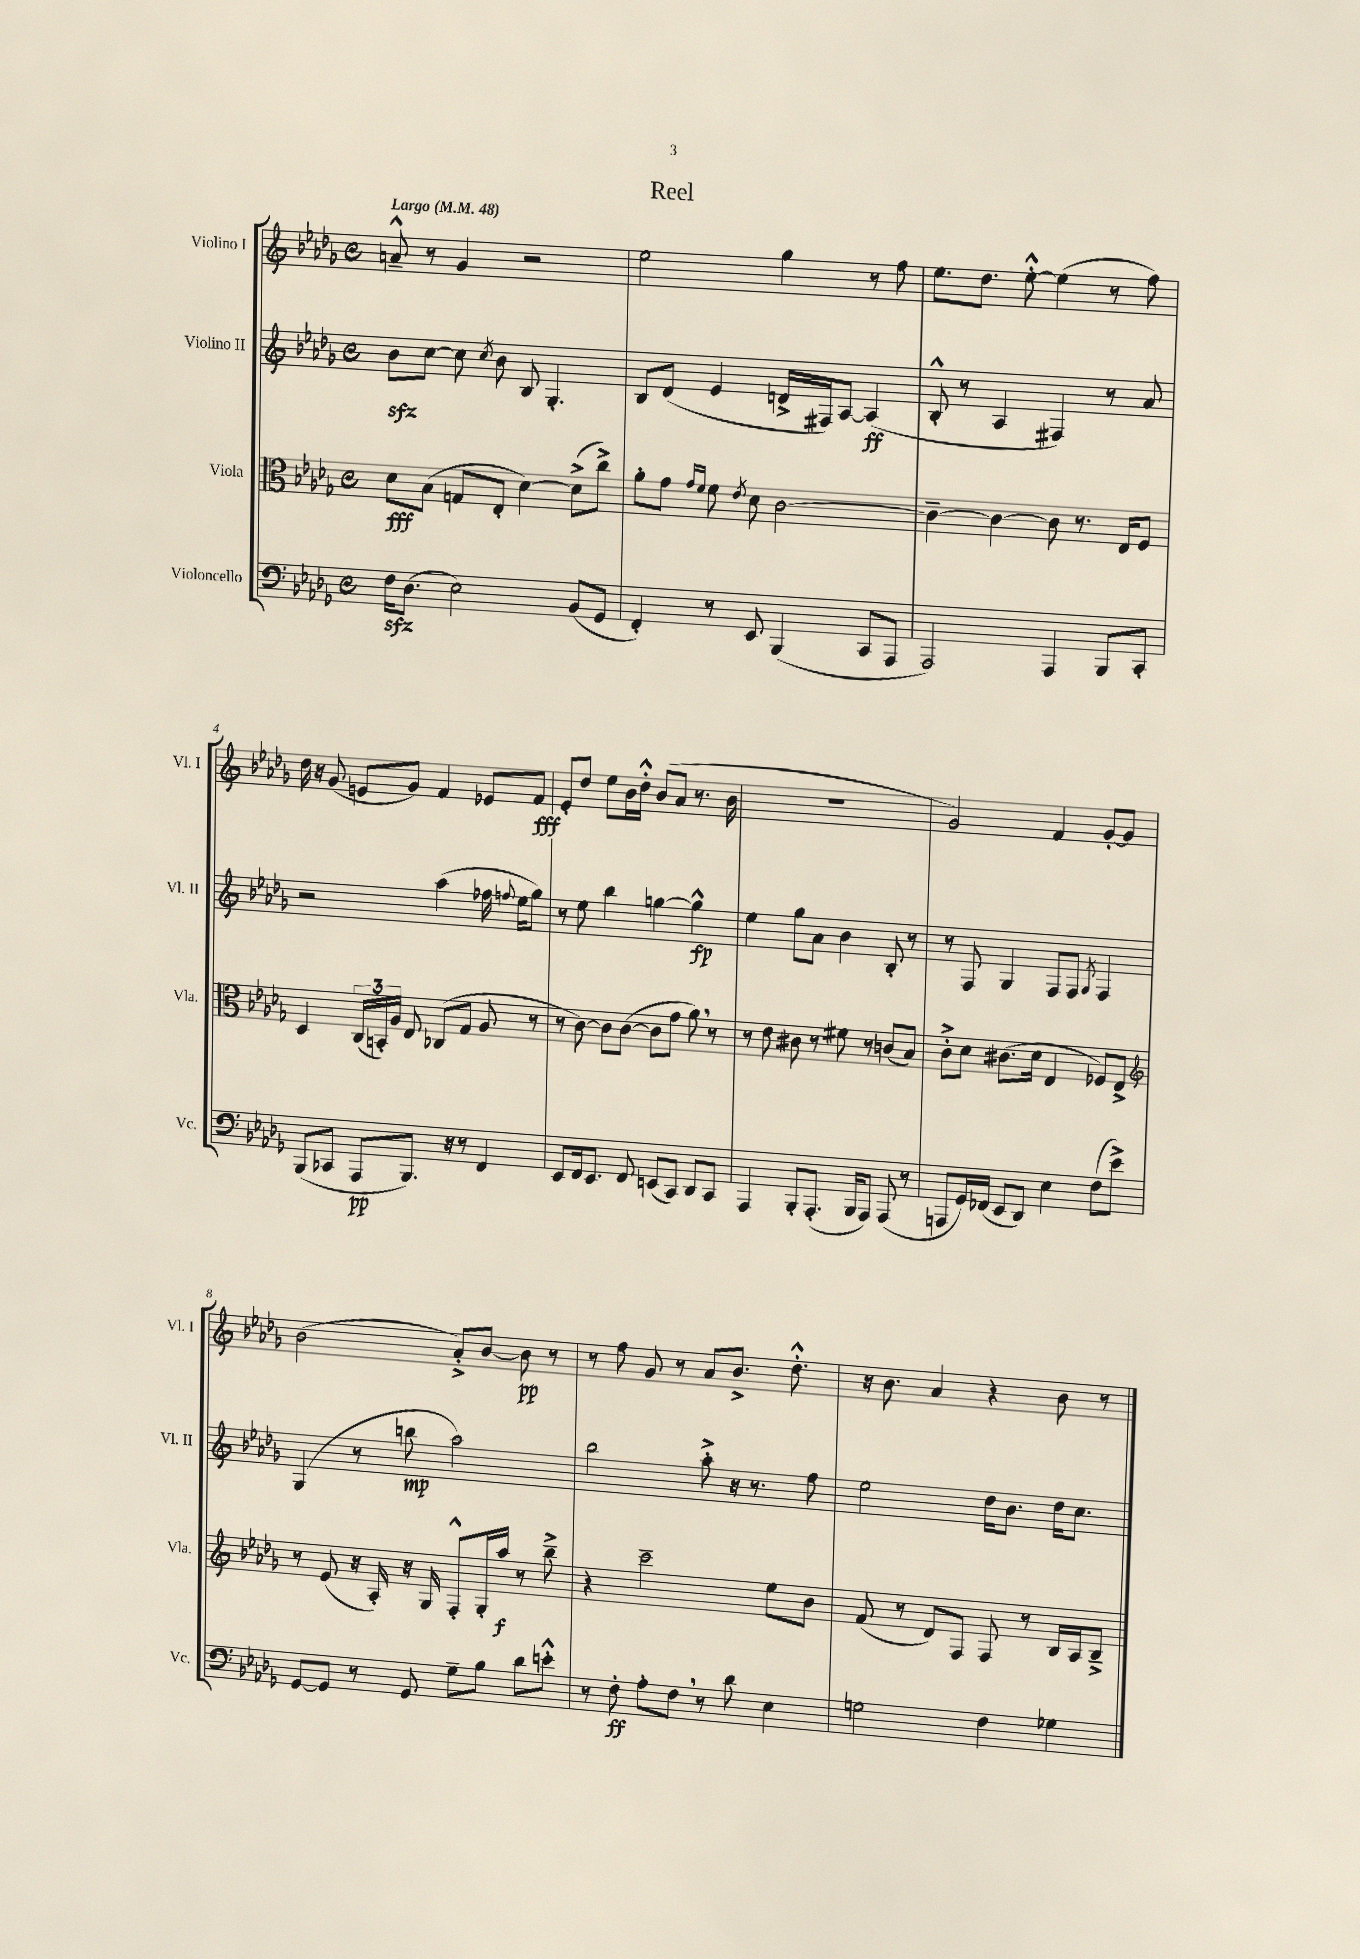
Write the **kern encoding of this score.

**kern	**kern	**kern	**kern
*staff4	*staff3	*staff2	*staff1
*clefF4	*clefC3	*clefG2	*clefG2
*k[b-e-a-d-g-]	*k[b-e-a-d-g-]	*k[b-e-a-d-g-]	*k[b-e-a-d-g-]
*M4/4	*M4/4	*M4/4	*M4/4
*met(c)	*met(c)	*met(c)	*met(c)
*MM48	*MM48	*MM48	*MM48
16F	8d-	8b-	8a~^^
(8.D-	.	.	.
.	(8B-	[8cc	8r
2E-)	8G	8cc]	4g-
.	.	8qcc	.
.	8E-'	8b-	.
.	[4d-)	8B-	2r
.	.	4.G-'	.
(8BB-	(8d-^]	.	.
8GG-	8cc^)	.	.
=	=	=	=
4FF')	8a-'	8B-	2ee-
.	8g-	(8d-	.
.	16qqg-	.	.
.	16qqf	.	.
8r	8f	4e-	.
.	8qe-	.	.
8EE-	8d-	.	.
(4BBB-	[2c	16d^	4gg-
.	.	16F#)	.
.	.	[8A-	.
8CC	.	(4A-]	8r
8AAA-	.	.	8ff
=	=	=	=
2AAA-)	4c~_	8B-'^^	8.ee-
.	.	8r	.
.	.	.	8.dd-
.	4c_	4A-	.
.	.	.	[8ee-'^^
4AAA-	8c]	4F#)	(4ee-]
.	8.r	.	.
8BBB-	.	8r	8r
.	16E-	.	.
8CC'	8F	8a-	8ff)
=	=	=	=
(8BBB-	4D-	2r	16dd-
.	.	.	16r
8CC-	.	.	(8g-
8AAA-	(24C	.	8e
.	24BB')	.	.
.	24A-	.	.
8.BBB-)	8E-	.	8g-)
.	(8C-	(4aa-	4f
16r	.	.	.
8r	8G-	.	.
4FF	8A-	16ff-	8e-
.	.	8qqff	.
.	.	16ee-	.
.	8r	8gg-)	8f
=	=	=	=
8EE-	8r	8r	8e-'
16FF	[8c)	8ee-	8dd-
8.EE-	.	.	.
.	8c]	4bb-	8ee-
8FF	([8c	.	16b-
.	.	.	16dd-'^^
(8EE	8c]	[4gg	(8b-
8CC)	8g-	.	8a-
8DD-	8a-)	4gg^^]	8.r
8CC	8r	.	.
.	.	.	16b-
=	=	=	=
4AAA-	8r	4ee-	1r
.	8e-	.	.
8BBB-'	8c#	8gg-	.
(8.AAA-'	8r	8a-	.
.	8f#	4b-	.
16BBB-	.	.	.
8AAA-)	8r	.	.
(8AAA-	(8c	8B-'	.
8r	8B-)	8r	.
=	=	=	=
8AAA	8c'^	8r	2g-)
16GG-)	8d-	8F	.
(16FF-	.	.	.
8EE-	(8.c#	4G-	.
8DD-)	.	.	.
.	16d-	.	.
4E-	4E-	8F	4f
.	.	8F	.
.	.	8qG-	.
(8F	8F-)	4F	[8g-'
8e-^)	8E-^	.	8g-]
=	=	=	=
*	*clefG2	*	*
[8GG-	8r	(4G-	(2b-
8GG-]	(8e-	.	.
8r	16r	8r	.
.	16A-')	.	.
8GG-	16r	8bb	.
.	16G-	.	.
8G-~	8F'^^	2aa-)	8a-'^)
8B-	16G-'	.	[8b-
.	16aa-	.	.
8d-	8r	.	8b-]
8e'^^	8bb-~^	.	8r
=	=	=	=
8r	4r	2bb-	8r
8F'	.	.	8ff
8A-'	2ccc~	.	8g-
8F	.	.	8r
8r	.	8aa-'^	8a-
8d-	.	16r	8.b-^
.	.	8.r	.
4E-	8ee-	.	.
.	.	.	8.dd-'^^
.	8b-	8ff	.
=	=	=	=
2G	(8f	2ee-	16r
.	.	.	8.b-
.	8r	.	.
.	8d-)	.	4a-
.	8F	.	.
4F	8F	16dd-	4r
.	.	8.b-	.
.	8r	.	.
4G-	16B-	16dd-	8b-
.	16A-	8.cc	.
.	8B-~^	.	8r
==	==	==	==
*-	*-	*-	*-
